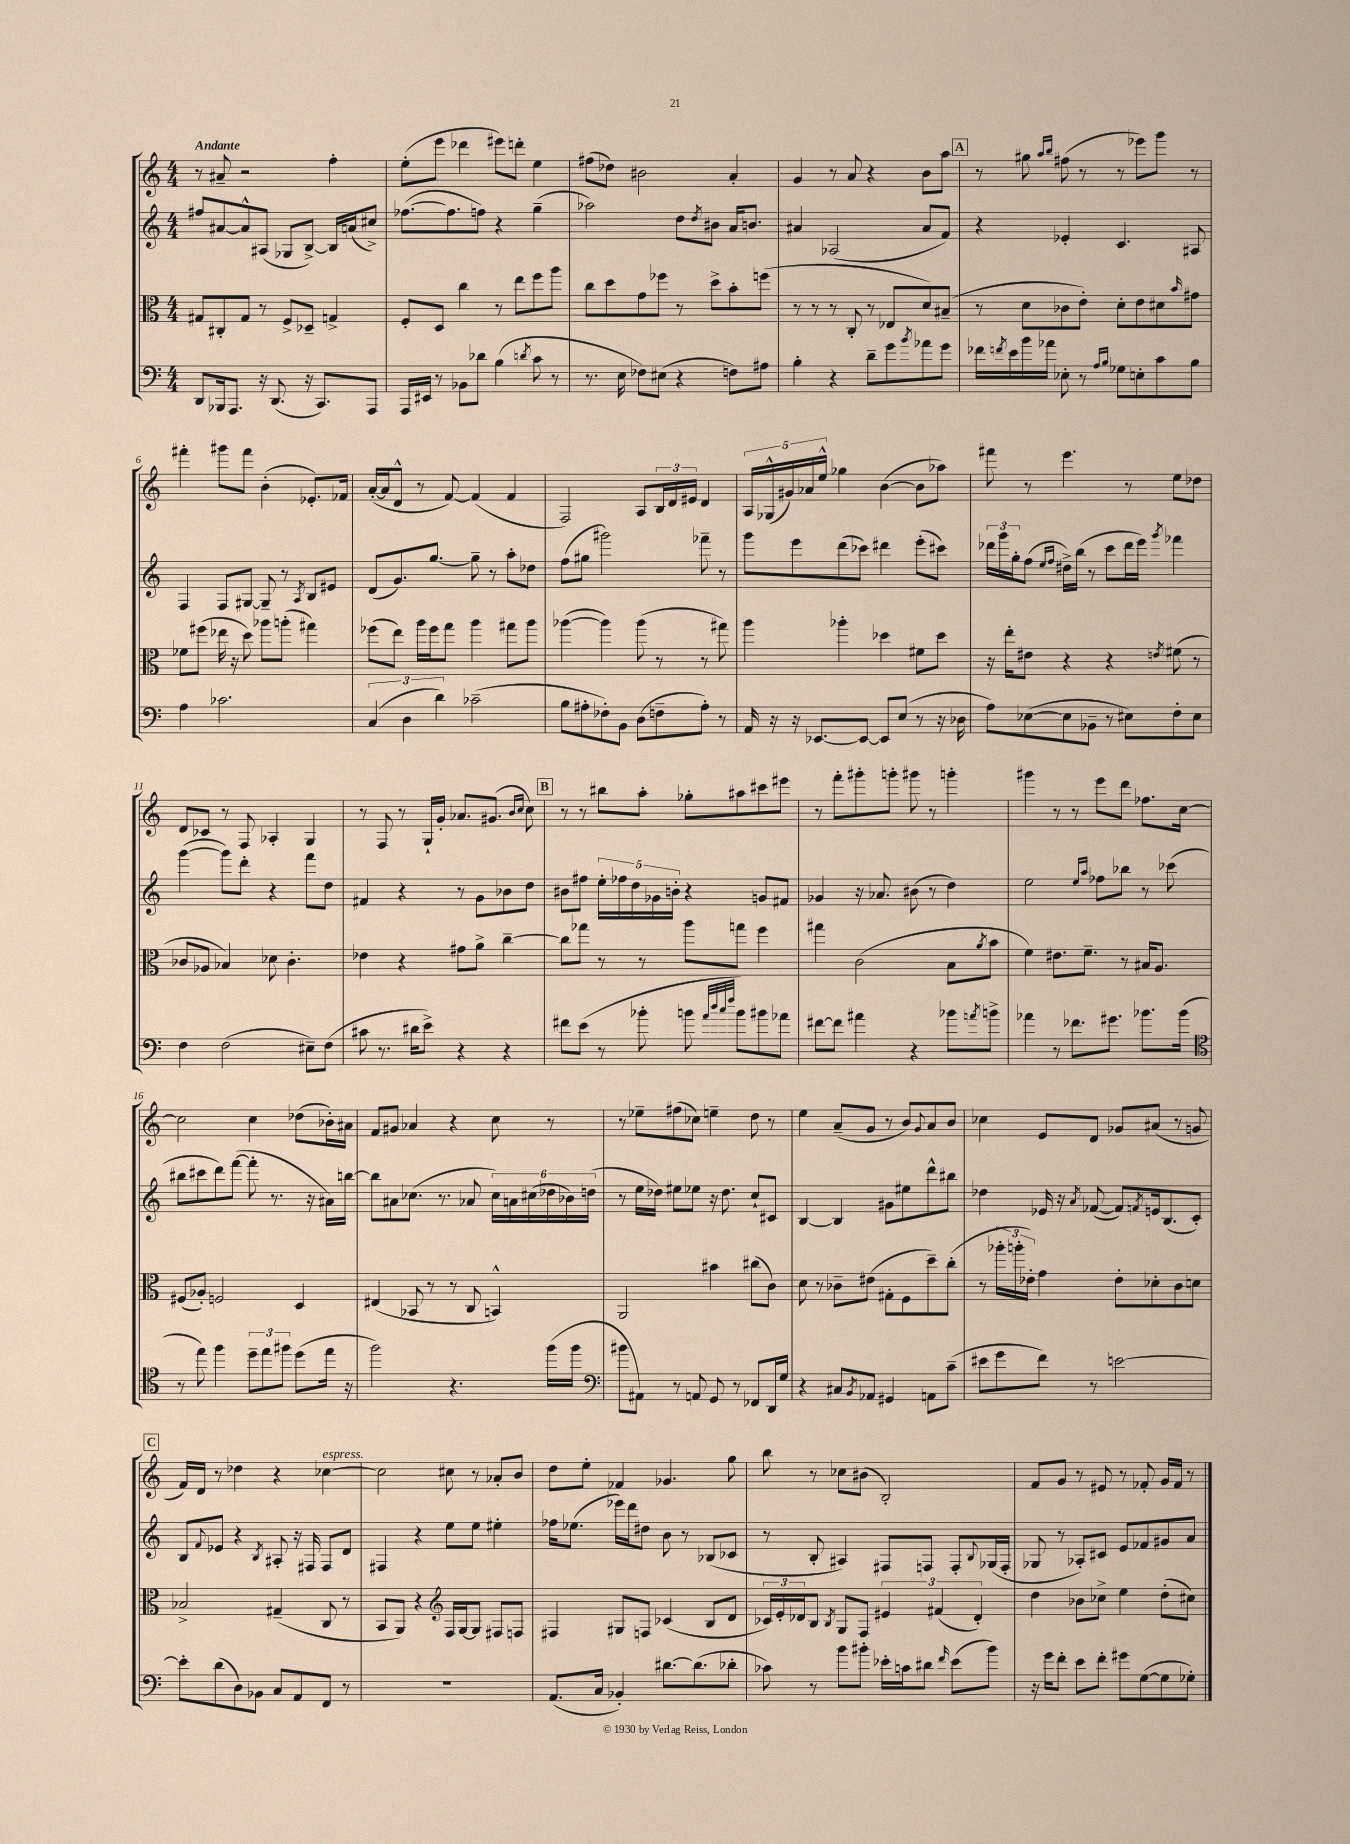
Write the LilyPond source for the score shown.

<<
\new StaffGroup <<
\new Staff = "s0" {
    \clef treble \key c \major \numericTimeSignature \time 4/4 \tempo "Andante"
    r8 ais'8-- r2 f''4-. |
    e''8-.( e'''8 des'''4 eis'''8) d'''8-. e''4 |
    fis''8( des''8) bis'2 a'4-. |
    g'4 r8 a'8 r4 b'8 a''8 |
    \mark \markup { \box "A" } r8 gis''8 \grace { a''16 b''16 } fis''8( r8 r8 ees'''8) g'''8 r8 |
    fis'''4-. gis'''8 fis'''8 b'4-.( ees'8.-.) fes'16 |
    a'16~-.( a'16 d'8-^ r8 f'8~) f'4( f'4 |
    f2) a8 \tuplet 3/2 { b16 d'16 eis'16 } d'4 |
    \tuplet 5/4 { a16 ges16-^( gis'16) aes'16 e''16-^ } ges''4 b'4~( b'8 aes''8) |
    fis'''8 r8 e'''4. r8 e''8 des''8 |
    d'8 ces'8 r8 f8 aes4-. g4 |
    r8 f8 r8 g16-! g'16-. aes'8. gis'8.( \grace { b'16 c''16 } c''8) |
    \mark \markup { \box "B" } r8 r8 bis''8 a''8-. ges''8-. ais''8 cis'''8 eis'''8 |
    r8 f'''8-. gis'''8-. g'''8-. gis'''8 r8 g'''4-. |
    gis'''4 r8 r8 e'''8 d'''8 fes''8. c''16~ |
    c''2 c''4 des''8( bes'16-.) ais'16 |
    f'8 gis'8 aes'4 r4 c''8 r8 |
    r8 ees''8-- fis''8( ces''8) e''4-- d''8 r8 |
    e''4 a'8--( g'8 r8 b'8) \appoggiatura { g'8 } a'8 b'8 |
    ces''4 e'8 d'8 ges'8 ais'8( r8 g'8 |
    \mark \markup { \box "C" } f'16) d'16 r8 des''4 r4 ces''4~^\markup { \italic "espress." } |
    ces''2 cis''8 r8 aes'8-. b'8 |
    d''8 e''8-. fes'4 ges'4. g''8 |
    b''8 r8 ces''8 bis'8( b2-.) |
    f'8 g'8 r8 eis'8 r8 fes'8-. g'16 fes'16 r8 \bar "|." |
}
\new Staff = "s1" {
    \clef treble \key c \major \numericTimeSignature \time 4/4
    fis''8 ais'8~ ais'8-^ ais8( ges8 b8~->) b16 a'16( cis''8->) |
    fes''8.~( fes''8. f''8) r4 g''4--( |
    aes''2) d''8 \acciaccatura { d''8 } bis'8 a'16 b'8. |
    ais'4 aes2( ais'8 f'8) |
    \mark \markup { \box "A" } r4 ees'4-. c'4. ais8 |
    f4 f8 gis8~ gis8-- r8 \acciaccatura { a8 } b8 eis'8 |
    d'8( g'8.) g''8.~ g''8-- r8 a''8-. des''8 |
    f''8( gis''8 gis'''2) fes'''8-- r8 |
    g'''8 e'''8 d'''8( ces'''8) dis'''4 e'''8-.( cis'''8) |
    \tuplet 3/2 { des'''16 g'''16 g''16-. } f''8( \grace { e''16 f''16 } dis''16->) b''16( r8 c'''8 des'''16 e'''16) \acciaccatura { g'''8 } fes'''4 |
    g'''4~( g'''8) d'''8-. r4 f'''8 d''8 |
    fis'4 r4 r8 g'8 bes'8 d''8 |
    \mark \markup { \box "B" } bis'8 fis''8 \tuplet 5/4 { e''16-. fes''16 d''16 ges'16 b'16-. } r4 g'8 fis'8 |
    ges'4 r16 aes'8. bis'8( r8 d''4) |
    e''2 \grace { e''16 a''16 } fes''8 bes''8 r8 ces'''8( |
    bis''8 cis'''8 d'''8) f'''8~( f'''8-. r8. r16 ais'16) b''16~ |
    b''8 ais'8 ces''8.( r8. aes'8 \tuplet 6/4 { ces''16) a'16 cis''16( des''16 bes'16) d''16( } |
    r8 e''16 des''16) eis''8 ees''8 r16 des''8. c''8-! cis'8 |
    b4~ b4 gis'8 eis''8 d'''8-^ bis''8 |
    des''4 ees'16 r16 \acciaccatura { a'8 } fes'8~( fes'8) \acciaccatura { f'8 } e'16 b8.( c'8-.) |
    \mark \markup { \box "C" } b8 \appoggiatura { f'8 } ees'8 r4 \acciaccatura { b8 } ais8-. r16 fis16 fis8 d'8 |
    fis4 r4 e''8 e''8 eis''4-. |
    fes''16 ees''8.( ees'''16) d'''16 dis''8 b'8 r8 bes8( ces'8 |
    r8 b8-. ais4) fis8 f8 f8-. \appoggiatura { b8 } ges16( f16-. |
    ges8 r8 aes8-.) cis'8 e'8 fes'8 gis'8 a'8 \bar "|." |
}
\new Staff = "s2" {
    \clef alto \key c \major \numericTimeSignature \time 4/4
    gis8 cis8-. gis8 r8 f8-> des8-- g4-> |
    f8-. d8 c''4 r8 e''8 f''8 a''8 |
    c''8 d''8 g'8 fes''8 r8 d''8-> b'8-. f''8( |
    r8 r8 r8 c8-. r8 ees8 d'8) bis8--( |
    \mark \markup { \box "A" } r8 d'8 ces'8 e'8-.) d'8-. e'8 dis'8 \grace { b'16 } gis'8 |
    fes'8 fis''8( ees''16 r16 d''8) aes''8 a''8-.( gis''4) |
    fes''8( e''8) a''16 fes''16 g''8 a''4 gis''8 a''8 |
    aes''4~( aes''4) aes''8( r8 r8 gis''8) |
    a''4 aes''4-. des''4 fis'8 des''8 |
    r16 e''16-. eis'8 r4 r4 \acciaccatura { e'8 } fis'8( r8 |
    ces'8 aes8 bes4) des'8 ces'4.-. |
    ees'4 r4 gis'8 a'8-> c''4~-- |
    \mark \markup { \box "B" } c''8 ges''8 r8 r8 a''8 g''8 f''4 |
    gis''4 c'2( b8 \acciaccatura { a'8 } b'8 |
    f'4) eis'8. f'8.-- r8 bis16 a8. |
    fis8( aes8-.) f2 d4 |
    eis4( bes,8 r8 r8 c8 b,4-^) |
    a,2 bis'4 cis''8( c'8) |
    d'8 r8 ces'8-- eis'8( gis8-. f8 d''8--) c''8-.( |
    r8 \tuplet 3/2 { aes''16-. a''16-. ees'16-.) } g'4 ees'8-. des'8-. c'8 d'8 |
    \mark \markup { \box "C" } bes2-> gis4--( c8 r8 |
    b,8 a,8) r4 \clef treble f16 g16~ g8 fis8 f8 |
    fis4 gis8 f8 ces'4( b8 d'8 |
    \tuplet 3/2 { ces'16) e'16-. des'16 } b8 \acciaccatura { b8 } g8 f8 \tuplet 3/2 { eis'4 fis'4( des'4-.) } |
    d''4 bes'8 ces''8-> e''4 d''8-.( cis''8) \bar "|." |
}
\new Staff = "s3" {
    \clef bass \key c \major \numericTimeSignature \time 4/4
    d,8 bes,,16 a,,8. r16 d,8.( r16 c,8.) a,,8 |
    a,,16 eis,16 r8 bes,8 des'8 b4( \acciaccatura { d'8 } c'8 r8 |
    r8. e16 fes8) eis8( r4 f8) ais8 |
    b4-. r4 d'8-- g'8 \acciaccatura { b'8 } aes'8 g'8 |
    \mark \markup { \box "A" } fes'16 \acciaccatura { f'8 } e'16 b'16 aes'16 ees8-. r8 \grace { a16 b16 } ges8 e8-. c'8 b8 |
    a4 ces'2. |
    \tuplet 3/2 { c4( d4 d'4) } ces'2--( |
    b8 ais8-. fes8-.) b,8 d8( f8-- ais8-.) r8 |
    a,16 r16 r16 ees,8.~ ees,8~ ees,8 e8( r8 r16 des16 |
    a8) ees8~( ees8 bes,8-- r8 eis8) f8-. eis8 |
    f4 f2( eis8--) f8( |
    cis'8 r8. dis'16 e'8->) r4 r4 |
    \mark \markup { \box "B" } fis'8 e'8( r8 bes'8-. b'8 \grace { a'32 d''32 c''32 f''32 } b'8) bis'8 aes'8 |
    fis'8~ fis'8 ais'4 r4 bes'8 \acciaccatura { a'8 } b'8-> |
    aes'4 r8 fes'8. gis'8. bes'8. bes'16( |
    \clef tenor r8 e''8) f''4 \tuplet 3/2 { d''8-- e''8 fis''8 } d''8( e''16 r16 |
    f''2) r4. f''16( f''16 |
    \clef bass bis'8 ais,8) r8 a,8 g,8 r8 fes,8 d,16 g16 |
    r4 cis8 \acciaccatura { b,8 } aes,8 gis,4 a,8 c'8--( |
    eis'8 g'8 f'8) r8 e'2~ |
    \mark \markup { \box "C" } e'8-. d'8( d8) bes,8 c8 a,8 f,8 r8 |
    R1 |
    a,8.( c16 bes,4-.) dis'8.~ dis'8.( des'8-. |
    ces'8) r8 b'8 bis'8-. ees'16-. c'16 dis'8 \grace { f'16 } ees'8( bis'8) |
    r16 g'16 f'8-. e'8 f'8-. gis'8 g8~( g8 ges8-.) \bar "|." |
}
>>
>>
